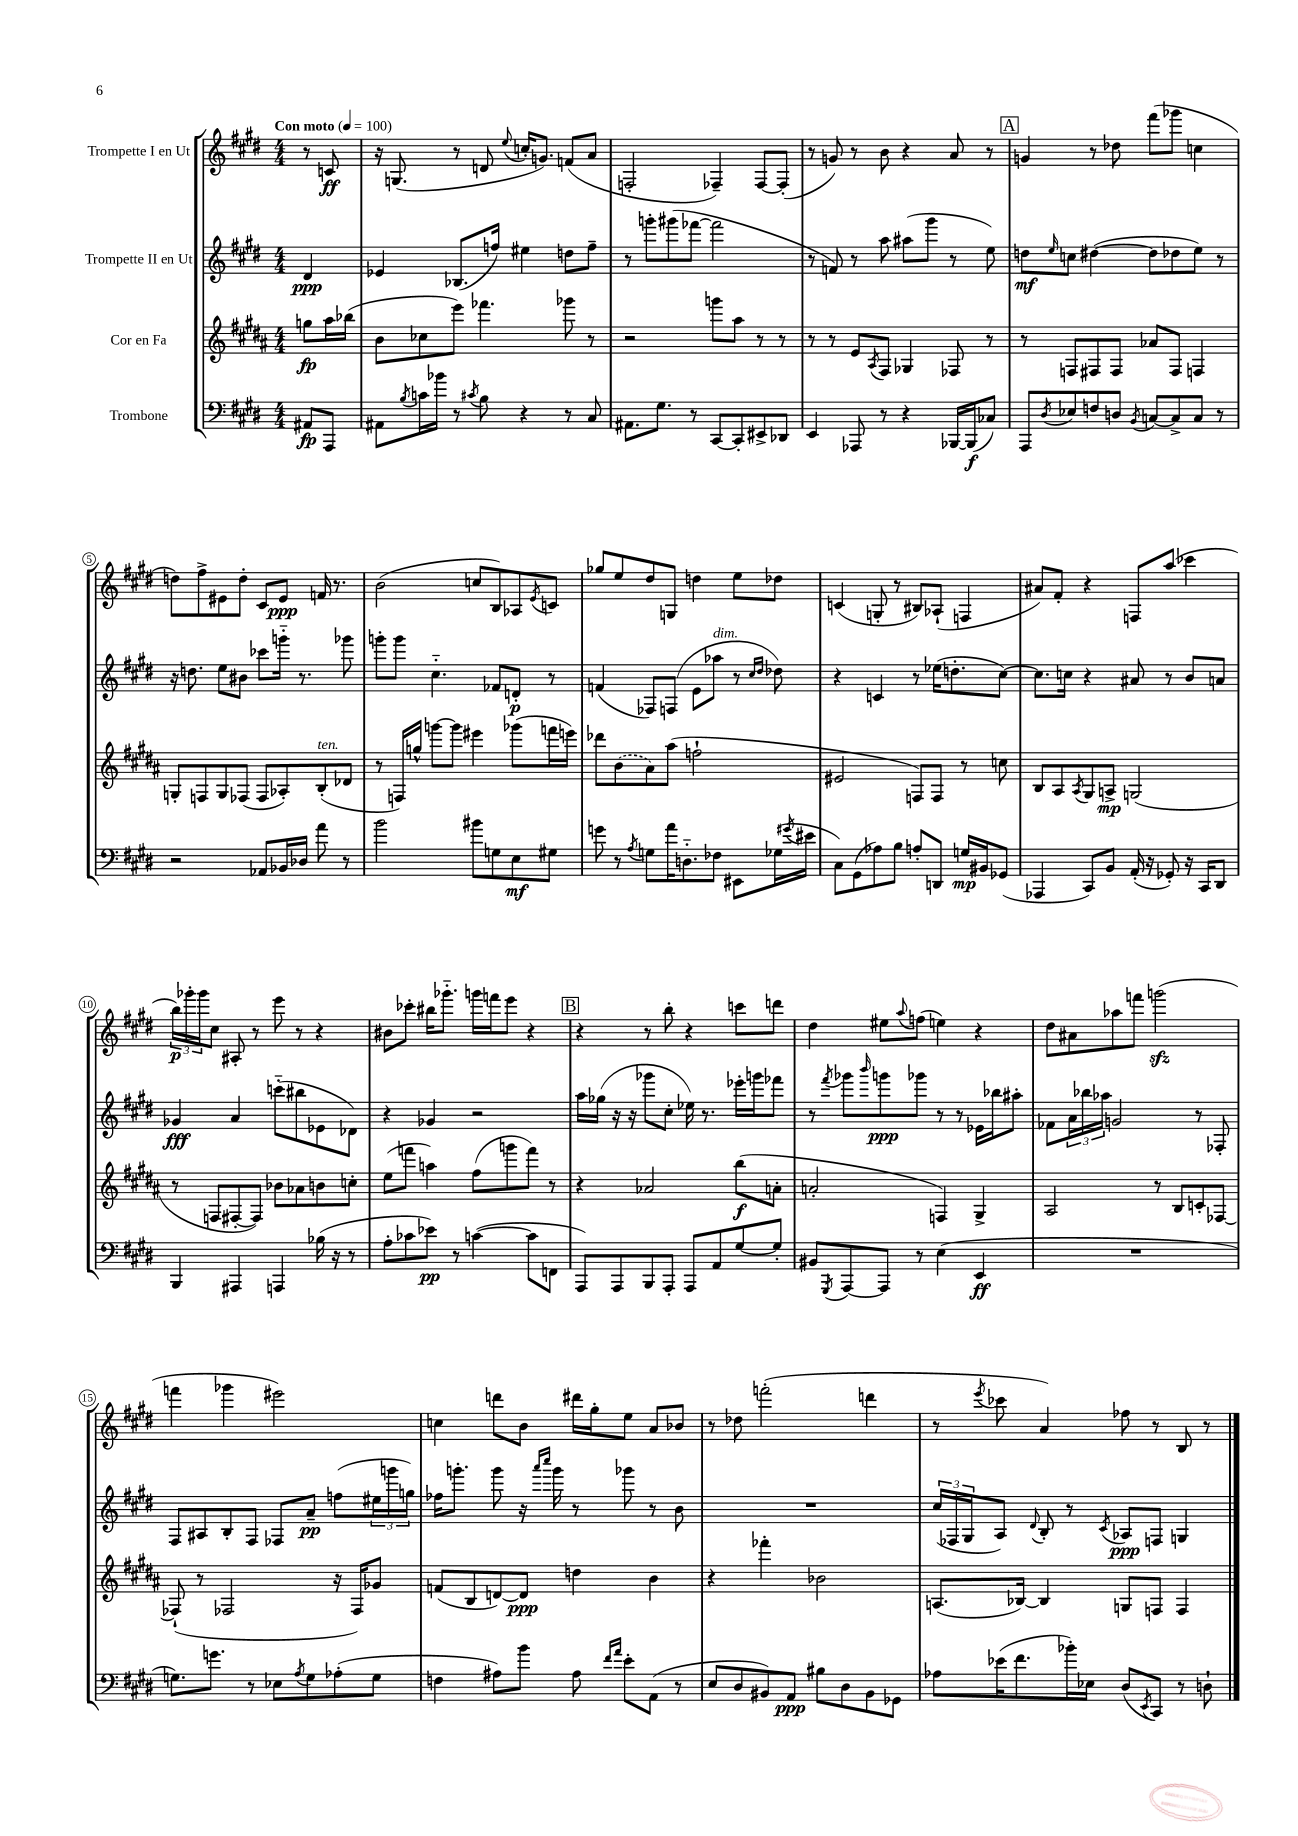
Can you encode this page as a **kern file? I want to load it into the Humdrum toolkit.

**kern	**kern	**kern	**kern
*staff4	*staff3	*staff2	*staff1
*clefF4	*clefG2	*clefG2	*clefG2
*k[f#c#g#d#]	*k[f#c#g#d#a#]	*k[f#c#g#d#]	*k[f#c#g#d#]
*M4/4	*M4/4	*M4/4	*M4/4
*MM100	*MM100	*MM100	*MM100
8AA#	8gg	4d#	8r
8AAA	16aa#	.	8c
.	(16bb-	.	.
=	=	=	=
8AA#	8b	4e-	16r
.	.	.	(8.G
8qB	.	.	.
16c	8cc-	.	.
16b-	.	.	.
8r	8eee)	(8.B-	8r
8qc#	.	.	.
8B	4.fff-	.	8d
.	.	16ff)	.
.	.	.	8qqee
4r	.	4ee#	16cc'
.	.	.	8.g)
8r	8ggg-	8dd	(8f
8C#	8r	8ff~	8a
=	=	=	=
8.AA#	2r	8r	2F'
.	.	8ggg'	.
8.G#	.	.	.
.	.	(8ggg#	.
8r	.	[8fff-	.
[8CC#	8ggg	2fff-]	4F-~)
8CC#']	8aa#	.	.
8EE#^	8r	.	[8F-
8DD-	8r	.	(8F-']
=	=	=	=
4EE	8r	8r	8r
.	8r	8f)	8g)
8AAA-	8e	8r	8r
.	8qA#	.	.
8r	8F#	8aa	8b
4r	4G-	(8aa#	4r
.	.	8ggg#	.
[16BBB-	8F-	8r	8a
(16BBB-]	.	.	.
8C-)	8r	8ee)	8r
=	=	=	=
8AAA	8r	8dd	4g
8qD#	.	16qqee	.
8E-	8F	8cc	.
8F	8F#	([4dd#	8r
8D	8F#	.	8dd-
8qBB	.	.	.
[8C	8a-	8dd#]	(8fff#
8C^]	8F#	8dd-	8ggg-
8C	4F	8ee)	4cc
8r	.	8r	.
=	=	=	=
2r	8G'	16r	8dd)
.	.	8.dd	.
.	8F	.	8ff#^
.	8G	8ee	8e#
.	(8F-	8b#	8dd'
8AA-	8F-	8ccc-	8c#
16BB-	8A-')	16ggg'~	8e#
16D-	.	8.r	.
8a	(8B'	.	16f
.	.	.	8.r
8r	8d-	8ggg-	.
=	=	=	=
2b	8r	8ggg'	(2b
.	16F)	8ggg	.
.	16gg^^	.	.
.	[8ggg	4.cc#'~	.
.	8ggg]	.	.
8b#	4eee#	.	8cc
8G	.	8f-	8B)
8E	(8ggg-	8d'	8A-
.	.	.	8qe
8G#	16fff	8r	8c
.	16eee)	.	.
=	=	=	=
8g	8ddd-	(4f	8gg-
8r	(8b	.	8ee
8qA	.	.	.
8G	8a#)	8F-)	8dd#
16a	(8aa#	(8F	8G
8.D'~	.	.	.
.	2ff`	8e	4dd
8F-	.	8aa-	.
8EE#	.	8r	8ee
.	.	16qqcc#	.
.	.	16qqdd#	.
(16G-	.	8dd-)	8dd-
8qg#	.	.	.
16e#	.	.	.
=	=	=	=
8C#)	2e#	4r	(4c
(8GG#	.	.	.
8A-)	.	4c	8G'
8B	.	.	8r
8A'	8F)	8r	8B#)
8DD	8F	(16ee-	(8A-`
.	.	8.dd'	.
16G	8r	.	4F
16BB#	.	.	.
(8GG-	8cc	[8cc#)	.
=	=	=	=
4AAA-	8B	8.cc#]	8a#)
.	8A#	.	8f#'
.	.	16cc	.
.	8qA#	.	.
8CC#)	8G#	4r	4r
8BB	8A^	.	.
(16AA'	(2G	8a#	8F
16r	.	.	.
8GG-')	.	8r	(8aa
16r	.	8b	4ccc-
16CC#	.	.	.
8DD#	.	8a	.
=	=	=	=
4BBB	8r	4g-	24bb)
.	.	.	24ggg-'
.	.	.	24ggg-
.	8F	.	8cc#
4AAA#	[8F#'	4a	8A#'
.	8F#])	.	8r
4AAA	8b-	(8ccc'~	8eee
.	8a-	8bb#	8r
(16B-	8b	8e-	4r
16r	.	.	.
8r	8cc'	8d-)	.
=	=	=	=
8A'	(8ee	4r	8b#
8c-	8fff	.	8ccc-'
8e-)	4aa)	4g-	16bb#
.	.	.	8.ggg-'~
8r	.	.	.
([4c	(8ff#	2r	16ggg
.	.	.	16fff
.	8ggg	.	8eee
8c]	8fff)	.	4r
8FF	8r	.	.
=	=	=	=
8AAA)	4r	16aa	4r
.	.	(16gg-	.
8AAA	.	16r	.
.	.	16r	.
8BBB	2a-	8ggg-	8r
8AAA'	.	8cc#'	8bb'
8AAA	.	16ee-)	4r
.	.	8.r	.
8AA	.	.	.
[8G#	(8bb	16eee-'	8ccc
.	.	16ggg	.
8G#']	8a'	8fff-	8ddd
=	=	=	=
8BB#	2a'	8r	4dd#
8qGGG#	.	8qfff#	.
[8AAA	.	8ggg-	.
.	.	16qqbbb	.
8AAA]	.	8ggg	8ee#
.	.	.	8qqaa
8r	.	8ggg-	(8ff
(4E	4F)	8r	4ee)
.	.	8r	.
4EE	4G#^	16e-	4r
.	.	16bb-	.
.	.	8aa#'	.
=	=	=	=
1r	2A#	8f-	8dd#
.	.	24a	8a#
.	.	24bb-	.
.	.	24aa-	.
.	.	2g	8aa-
.	.	.	8fff
.	8r	.	(2ggg
.	8B	.	.
.	8c'	8r	.
.	[8F-	8F-'	.
=	=	=	=
8.G)	(8F-`]	8F#	4fff
.	8r	8A#	.
8.g	.	.	.
.	2F-	8B'	4ggg-
8r	.	8F#	.
8E-	.	8F-	2eee#)
8qA	.	.	.
8G	.	8a~	.
(8A-'	16r	(8ff	.
.	16F-)	.	.
8G	8g-	24ee#	.
.	.	24ggg	.
.	.	24gg)	.
=	=	=	=
4F	(8f	16ff-	4cc
.	.	8.ggg'	.
.	8B	.	.
8A#)	[8d)	8ggg	8ddd
8b	8d]	16r	8b
.	.	16qqaaa	.
.	.	16qqcccc#	.
.	.	16ggg	.
8A#	4dd	8r	16ddd#
.	.	.	16gg#'
16qqf#	.	.	.
16qqa	.	.	.
8e'	.	8ggg-	8ee
(8AA	4b	8r	8a
8r	.	8b	8b-
=	=	=	=
8E	4r	1r	8r
8D#	.	.	8dd-
8BB#)	4fff-'	.	(2fff'
8AA	.	.	.
8B#	2b-	.	.
8D#	.	.	.
8BB#	.	.	4ddd
8GG-	.	.	.
=	=	=	=
8A-	(8.A	(24cc#	8r
.	.	24F-	.
.	.	24G#	.
.	.	.	8qeee
(16e-	.	8A)	8ccc-
8.f#	[16B-)	.	.
.	.	8qqd#	.
.	4B-]	8B'	4a)
16b-')	.	8r	.
16E-	.	.	.
.	.	8qc#	.
(8D#	8G	8A-	8ff-
8qEE	.	.	.
8CC#)	8F	8F	8r
8r	4F	4G	8B
8D`	.	.	8r
==	==	==	==
*-	*-	*-	*-
